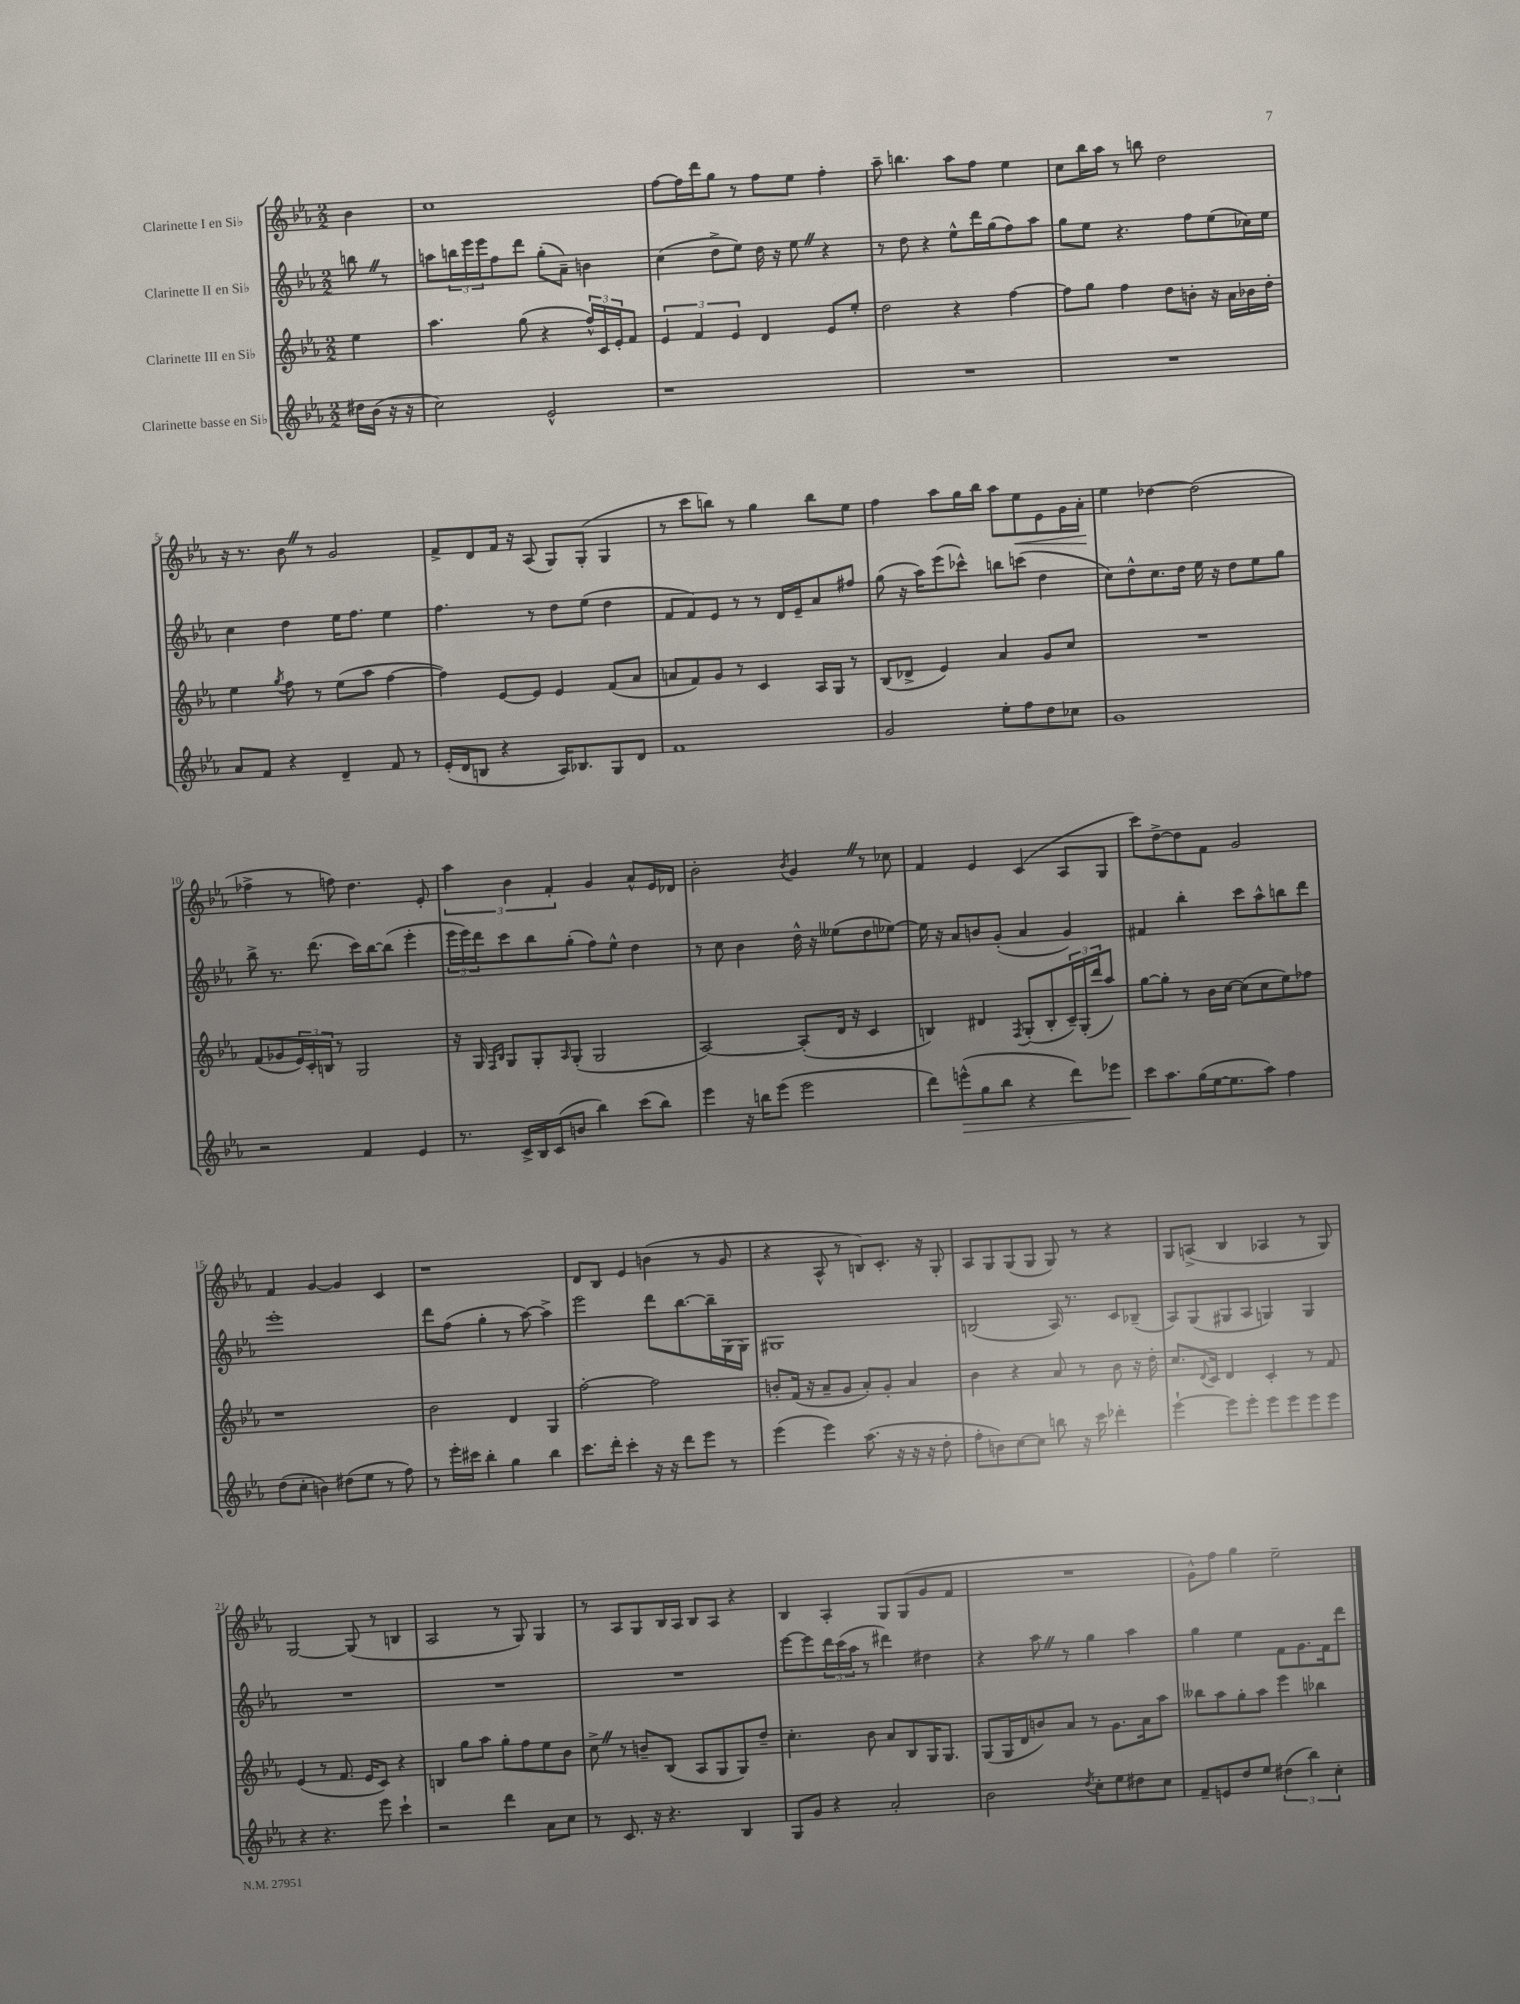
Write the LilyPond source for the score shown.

<<
\new StaffGroup <<
\new Staff = "s0" \with { instrumentName = "Clarinette I en Sib" } {
    \clef treble \key ees \major \numericTimeSignature \time 2/2 \partial 4
    bes'4 |
    c''1 |
    f''8~ f''16 d'''16 g''8 r8 f''8 ees''8 f''4-. |
    aes''8-- b''4. aes''8 f''8 ees''4 |
    c''8 bes''16 aes''16 r8 b''8 d''2 |
    r16 r8. bes'8 \once \override BreathingSign.text = \markup { \musicglyph "scripts.caesura.straight" } \breathe r8 g'2 |
    f'8-> d'8 f'16 r16 aes8( g8) g8-.( g4 |
    r8 c'''8 b''8) r8 g''4 b''8 ees''8 |
    f''4 aes''8 g''16 bes''16 aes''8 ees''8\< ees'8 g'16 aes'16-.\! |
    ees''4 des''4~ des''2( |
    fes''4-> r8 f''8) d''4. ees'8-. |
    \tuplet 3/2 { aes''4 bes'4 f'4-. } g'4 aes'8-^ ees'16 des'16 |
    bes'2-. \acciaccatura { bes'8 } g'4 \once \override BreathingSign.text = \markup { \musicglyph "scripts.caesura.straight" } \breathe r8 ces''8 |
    f'4 ees'4 c'4( aes8 g8 |
    c'''8) d''8~-> d''8 f'8 g'2 |
    f'4 g'4~ g'4 c'4 |
    r1 |
    d'8 bes8 ees'4 b'4( r8 g'8 |
    r4 aes8-^ r8 b8) c'8.-. r16 g8-. |
    aes8 g8 g8( g8 g8) r8 r4 |
    g8 a8->( bes4 aes4 r8 g8) |
    g2~ g8( r8 b4 |
    aes2 r8 g8) g4 |
    r8 aes8 g8 bes16 aes16 bes8 aes8 r4 |
    bes4 aes4-. g8 g8( g'8 f'8 |
    R1 |
    g'8-^) f''8 g''4 ees''2-- \bar "|." |
}
\new Staff = "s1" \with { instrumentName = "Clarinette II en Sib" } {
    \clef treble \key ees \major \numericTimeSignature \time 2/2 \partial 4
    b''8 \once \override BreathingSign.text = \markup { \musicglyph "scripts.caesura.straight" } \breathe r8 |
    a''8 \tuplet 3/2 { b''16 ees'''16 ees'''16 } f''8 d'''8 g''8-.( aes'8--) b'4 |
    c''4( d''8-> ees''8) d''16 r16 ees''8 \once \override BreathingSign.text = \markup { \musicglyph "scripts.caesura.straight" } \breathe r4 |
    r8 d''8 r4 ees''8-^ d'''16 g''16( f''8) aes''8 |
    g''8 ees''8 r4. f''8 ees''8( ces''16) ees''16 |
    c''4 d''4 ees''16 f''8. ees''4 |
    f''4. r8 d''8 ees''8( d''4 |
    f'8 f'8) ees'8 r8 r8 d'16 ees'16-- aes'8 fis''8 |
    g''8( r16 aes''16) ees'''8( ces'''8-^) b''8 c'''8( d''4 |
    c''8) d''8-^ c''8. d''16 ees''16 r16 d''8 ees''8 g''8 |
    bes''8-> r8. d'''8.( c'''16) bes''16~ bes''8( ees'''4-. |
    \tuplet 3/2 { ees'''16 ees'''16) d'''16 } c'''8 bes''8 g''8-.( f''8) ees''8-^ d''4 |
    r8 c''8 bes'4 d''16-^ r16 eeses''8( d''8 ees''8~) |
    ees''16 r16 aes'8 b'8 g'8-.( aes'4 g'4) |
    fis'4 bes''4-. c'''8 aes''8-^ b''8 d'''8 |
    ees'''1-. |
    d'''8 f''8( g''4-. r8 aes''8~) aes''4-> |
    ees'''2 d'''8 bes''8.~ bes''16-- g16( g16) |
    gis1 |
    b2( aes16) r8. c'8 bes8--( |
    aes8) g8( gis8 aes8 g4) g4 |
    R1 |
    R1 |
    R1 |
    ees'''8~ ees'''8 \tuplet 3/2 { d'''16 c'''16( aes''16 } r8 dis'''4) dis''4 |
    r4 aes''8 \once \override BreathingSign.text = \markup { \musicglyph "scripts.caesura.straight" } \breathe r8 g''4 aes''4 |
    g''4 ees''4 f'8 g'8. f'16 d'''8 \bar "|." |
}
\new Staff = "s2" \with { instrumentName = "Clarinette III en Sib" } {
    \clef treble \key ees \major \numericTimeSignature \time 2/2 \partial 4
    ees''4 |
    aes''4. g''8( r4 \tuplet 3/2 { f''16-^) c'16 ees'16-. } f'8 |
    \tuplet 3/2 { ees'4 f'4 ees'4 } d'4 ees'8 ees''8-. |
    d''2 r4 f''4~ |
    f''8 g''8 f''4 d''8 b'8-. r16 aes'16 bes'16 d''16-. |
    ees''4 \acciaccatura { g''8 } f''8 r8 ees''8( aes''8 f''4~ |
    f''4) ees'8~ ees'8 ees'4 f'8( aes'8 |
    a'8 f'8) g'8 r8 c'4 aes16 g16 r8 |
    bes8( des'8-> ees'4) aes'4 g'8 c''8 |
    R1 |
    f'8( ges'8 \tuplet 3/2 { ees'16) c'16-. b16 } r8 g2 |
    r16 g16 \grace { f16 bes16 } g8 g8-. \grace { aes16 } g8-.( g2 |
    aes2~) aes8-.( d'16 r16 c'4 |
    b4) dis'4 \acciaccatura { f8 } g8-.( b8-. \tuplet 3/2 { c'16--) g16-.( d'''16 } aes''8) |
    g''8~ g''8-. r8 bes'16 c''16~ c''8( c''8 ees''8) fes''8 |
    r1 |
    bes'2 d'4 g4 |
    f''2~-. f''2 |
    b'8-. f'16( r16 aes'8-- g'8 aes'8-.) g'8-. aes'4 |
    bes'4 r4 aes'8 r8 bes'8 r16 d''16-. |
    c''8. \appoggiatura { d'8 } c'16 d'4 c'4-. r8 f'8 |
    ees'4( r8 f'8. ees'16 c'8) r4 |
    b4 g''8 aes''8 g''8-. f''8 ees''8 bes'8 |
    c''8-> \once \override BreathingSign.text = \markup { \musicglyph "scripts.caesura.straight" } \breathe r8 b'8-- bes8( aes8 g8 g8) d''8-- |
    c''4.-. bes'8 aes'8 bes8 g16 g8. |
    g8( g16 d'16 b'8) aes'8 r8 g'8. aes'16 aes''8 |
    beses''8 aes''8 g''8-. aes''8 ees'''4 bes''4 \bar "|." |
}
\new Staff = "s3" \with { instrumentName = "Clarinette basse en Sib" } {
    \clef treble \key ees \major \numericTimeSignature \time 2/2 \partial 4
    dis''16 bes'16( r16 r16 |
    c''2) ees'2-^ |
    r1 |
    R1 |
    R1 |
    aes'8 f'8 r4 d'4-- f'8 r8 |
    ees'16-.( d'16 b8 r4 aes16) bes8. g8 d'8 |
    f'1 |
    g'2 ees''8-. f''8 d''8 ces''8 |
    g'1 |
    r2 f'4 ees'4 |
    r8. c'16-> bes16 c'16( b'8 bes''4) c'''8( bes''8) |
    ees'''4 r16 b''16 ees'''8( ees'''2 |
    d'''8) e'''8-^\>( g''8 bes''8 r4 d'''8) ees'''8 |
    c'''8\! aes''8. g''16( ees''16~ ees''8. aes''8) f''4 |
    d''8( c''8-. b'4) dis''8( ees''8 r8 f''8) |
    r8 ees'''16-. cis'''16 bes''4-. g''4 bes''4 |
    c'''8. d'''16-. c'''4-. r16 r16 d'''8 ees'''8 r8 |
    ees'''4( ees'''4) aes''8.( r16 r16 r16 d''8-. |
    f''8-. b'8) c''8~ c''8 b''8 r16 c'''16 des'''4-. |
    ees'''4~-! ees'''8 ees'''8-. ees'''8 ees'''8 ees'''8 ees'''8 |
    r4 r4. ees'''8 c'''4-! |
    r2 d'''4 aes'8 c''8 |
    r8 c'8. r16 r4. bes4 |
    g8 g'8 r4 aes'2-. |
    bes'2 \acciaccatura { d''8 } c''8-. ees''8 dis''8 c''8 |
    f'8-- e'8 d''8 ees''8 \tuplet 3/2 { dis''4( bes''4) c''4-. } \bar "|." |
}
>>
>>
